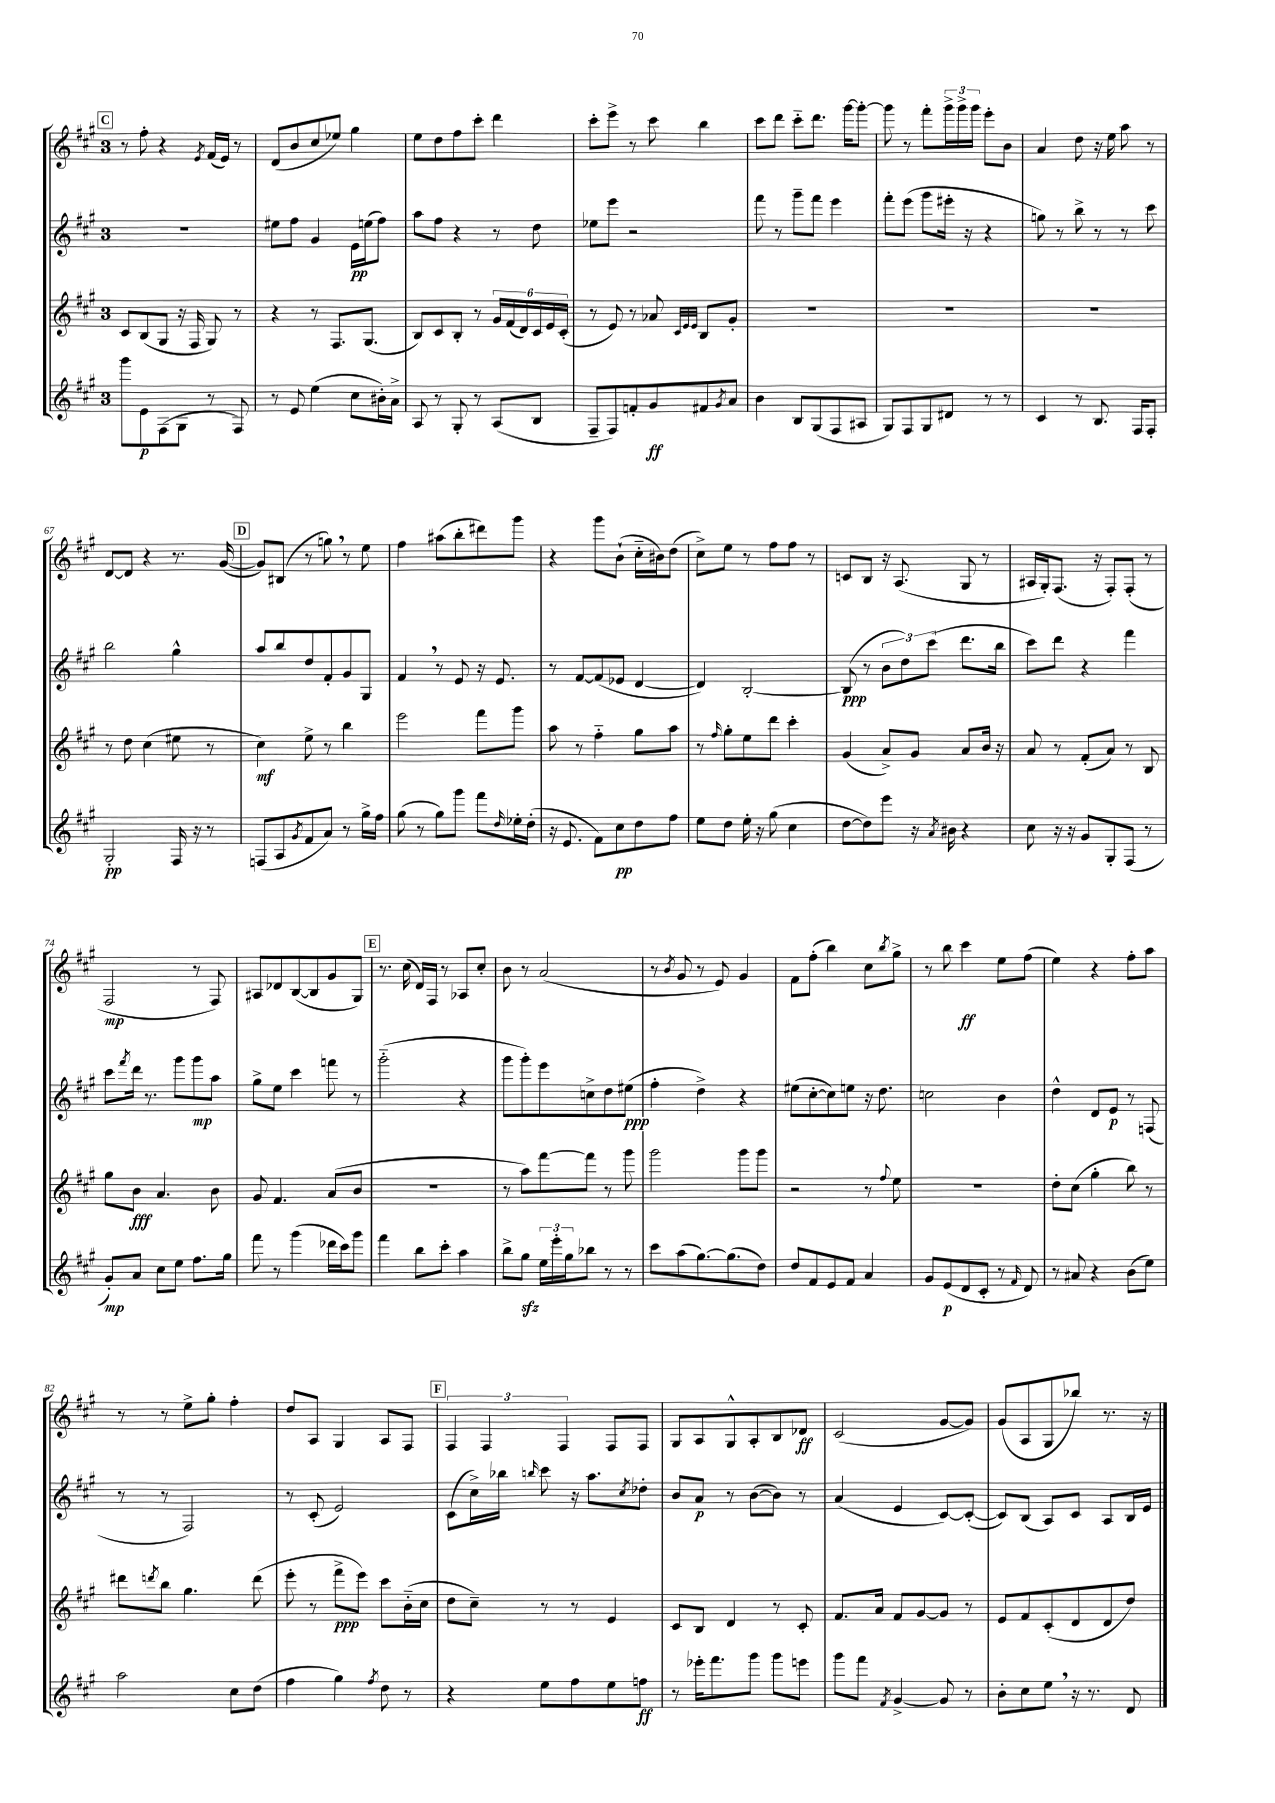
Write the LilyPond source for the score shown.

<<
\new StaffGroup <<
\new Staff = "s0" {
    \clef treble \key a \major \once \override Staff.TimeSignature.style = #'single-digit \time 3/4
    \mark \markup { \box "C" } r8 fis''8-. r4 \acciaccatura { e'8 } fis'16( e'16) r8 |
    d'8( b'8 cis''8 ees''8) gis''4 |
    e''8 d''8 fis''8 cis'''8-. d'''4 |
    cis'''8-. e'''8-> r8 cis'''8 b''4 |
    cis'''8 d'''8 cis'''8-_ d'''8. gis'''16~ gis'''8~-. |
    gis'''8 r8 fis'''8-. \tuplet 3/2 { gis'''16-> gis'''16-> gis'''16 } e'''8-. b'8 |
    a'4 d''8 r16 e''16 a''8 r8 |
    d'8~ d'8 r4 r8. gis'16~( |
    \mark \markup { \box "D" } gis'8) bis8( r8 g''8) \breathe r8 e''8 |
    fis''4 ais''8( b''8-. dis'''8) gis'''8 |
    r4 gis'''8 b'8-!( cis''16-_ bis'16) d''8( |
    cis''8->) e''8 r8 fis''8 fis''8 r8 |
    c'8 b8 r16 a8.( gis8 r8 |
    ais16 gis16-.) fis8.( r16 fis8-.) fis8-.( r8 |
    fis2\mp r8 fis8) |
    ais8 des'8 b8~( b8 gis'8 gis8) |
    \mark \markup { \box "E" } r8. cis''16( d'16) fis16 r8 aes8 cis''8-. |
    b'8 r8 a'2( |
    r8 \acciaccatura { b'8 } gis'8 r8 e'8) gis'4 |
    fis'8 fis''8-.( b''4) cis''8 \acciaccatura { b''8 } gis''8-> |
    r8 b''8 cis'''4\ff e''8 fis''8( |
    e''4) r4 fis''8-. a''8 |
    r8 r8 e''8-> gis''8-. fis''4-. |
    d''8 a8 gis4 a8 fis8 |
    \mark \markup { \box "F" } \tuplet 3/2 { fis4 fis4 fis4 } fis8 fis8 |
    gis8 a8 gis8-^ a8-. b8 des'8\ff |
    cis'2( gis'8~ gis'8) |
    gis'8( a8 gis8 bes''8) r8. r16 \bar "|." |
}
\new Staff = "s1" {
    \clef treble \key a \major \once \override Staff.TimeSignature.style = #'single-digit \time 3/4
    \mark \markup { \box "C" } R2. |
    eis''8 fis''8 gis'4 e'16\pp e''16( fis''8) |
    a''8 fis''8 r4 r8 d''8 |
    ees''8 e'''8 r2 |
    fis'''8 r8 gis'''8-- fis'''8 e'''4 |
    fis'''8-. e'''8( gis'''8 eis'''16-. r16 r4 |
    g''8) r8 b''8-> r8 r8 cis'''8 |
    b''2 gis''4-^ |
    \mark \markup { \box "D" } a''8 b''8 d''8 fis'8-. gis'8 gis8 |
    fis'4 \breathe r8 e'8 r16 e'8. |
    r8 fis'8~ fis'8( ees'8 d'4~ |
    d'4) b2~-. |
    b8\ppp( r8 \tuplet 3/2 { b'8 d''8) cis'''8( } d'''8. b''16 |
    cis'''8) d'''8 r4 fis'''4 |
    cis'''8 \acciaccatura { fis'''8 } d'''16 r8. gis'''8 gis'''8\mp a''8 |
    gis''8-> e''8 cis'''4 f'''8 r8 |
    \mark \markup { \box "E" } gis'''2-_( r4 |
    gis'''8 gis'''8-.) e'''8 c''8-> d''8 eis''8\ppp( |
    fis''4-. d''4->) r4 |
    eis''8( cis''8~-. cis''8) e''8 r16 d''8. |
    c''2 b'4 |
    d''4-^ d'8 e'8\p r8 f8( |
    r8 r8 fis2) |
    r8 cis'8-.( e'2) |
    \mark \markup { \box "F" } cis'8( cis''16->) bes''16 \grace { b''16 } cis'''8 r16 a''8. \acciaccatura { cis''8 } des''8-. |
    b'8 a'8\p r8 b'8~( b'8) r8 |
    a'4( e'4 cis'8~) cis'8~-.( |
    cis'8) b8( a8) cis'8 a8 b16 e'16 \bar "|." |
}
\new Staff = "s2" {
    \clef treble \key a \major \once \override Staff.TimeSignature.style = #'single-digit \time 3/4
    \mark \markup { \box "C" } cis'8 b8( gis8 r16 fis16 gis8) r8 |
    r4 r8 fis8. gis8.( |
    b8) cis'8 b8-. r8 \tuplet 6/4 { gis'16 fis'16( d'16) cis'16 e'16 cis'16-.( } |
    r8 e'8) r8 aes'8 \grace { cis'32 e'32 e'32 } b8 gis'8-. |
    R2. |
    R2. |
    R2. |
    r8 d''8 cis''4( eis''8 r8 |
    \mark \markup { \box "D" } cis''4\mf) e''8-> r8 b''4 |
    e'''2 fis'''8 gis'''8 |
    a''8 r8 fis''4-_ gis''8 a''8 |
    r8 \grace { fis''16 } gis''8-. e''8 d'''8 cis'''4-. |
    gis'4( a'8->) gis'8 a'8 b'16 r16 |
    a'8 r8 fis'8-.( a'8) r8 b8 |
    gis''8 b'8\fff a'4. b'8 |
    gis'8 fis'4. a'8( b'8 |
    \mark \markup { \box "E" } R2. |
    r8 a''8) fis'''8~ fis'''8 r8 gis'''8 |
    gis'''2 gis'''8 gis'''8 |
    r2 r8 \appoggiatura { fis''8 } e''8 |
    r2. |
    d''8-. cis''8( gis''4-. b''8) r8 |
    dis'''8 \acciaccatura { d'''8 } b''8 gis''4. d'''8( |
    e'''8-. r8 fis'''8->\ppp e'''8) cis'''8 b'16-_( cis''16 |
    \mark \markup { \box "F" } d''8 cis''8--) r8 r8 e'4 |
    cis'8 b8 d'4 r8 cis'8-. |
    fis'8. a'16 fis'8 gis'8~ gis'8 r8 |
    e'8 fis'8 cis'8-.( d'8 d'8 d''8) \bar "|." |
}
\new Staff = "s3" {
    \clef treble \key a \major \once \override Staff.TimeSignature.style = #'single-digit \time 3/4
    \mark \markup { \box "C" } gis'''8 e'8\p fis8( gis8 r8 fis8) |
    r8 e'8 e''4( cis''8 bis'16-.) a'16-> |
    a8 r8 gis8-. r8 a8( b8 |
    fis8-- fis8) f'8-. gis'8\ff fis'8 \acciaccatura { gis'8 } a'8 |
    b'4 b8 gis8( fis8 ais8 |
    gis8) fis8 gis8 dis'8 r8 r8 |
    cis'4 r8 b8. fis16 fis8-. |
    gis2-.\pp fis16 r16 r8 |
    \mark \markup { \box "D" } f8( a8 \acciaccatura { gis'8 } fis'8 a'8) r8 gis''16-> fis''16 |
    gis''8( r8 gis''8) gis'''8 fis'''8 \grace { d''16 } ees''16-. d''16-.( |
    r16 e'8. fis'8) cis''8\pp d''8 fis''8 |
    e''8 d''8 e''16-. r16 gis''8( cis''4 |
    d''8~ d''8) e'''8 r16 \acciaccatura { a'8 } bis'16 r4 |
    cis''8 r16 r16 gis'8 gis8-. fis8( r8 |
    gis'8-.\mp) a'8 cis''8 e''8 fis''8. gis''16 |
    fis'''8 r8 gis'''4( des'''16 cis'''16) gis'''8 |
    \mark \markup { \box "E" } fis'''4 b''8 cis'''8-. a''4 |
    b''8-> gis''8\sfz \tuplet 3/2 { e''16 e'''16-. gis''16 } bes''8 r8 r8 |
    cis'''8 a''8( gis''8.~) gis''8.( d''8) |
    d''8 fis'8 e'8 fis'8 a'4 |
    gis'8 e'8\p( d'8 cis'8-. r8 \grace { fis'16 } d'8) |
    r8 ais'8 r4 b'8( e''8) |
    a''2 cis''8 d''8( |
    fis''4 gis''4) \acciaccatura { fis''8 } d''8 r8 |
    \mark \markup { \box "F" } r4 e''8 fis''8 e''8 f''8\ff |
    r8 ees'''16-. fis'''8. gis'''8 gis'''8 e'''8 |
    gis'''8 fis'''8 \acciaccatura { fis'8 } gis'4~-> gis'8 r8 |
    b'8-. cis''8 e''8 \breathe r16 r8. d'8 \bar "|." |
}
>>
>>
\layout { \context { \Score currentBarNumber = #60 } }
